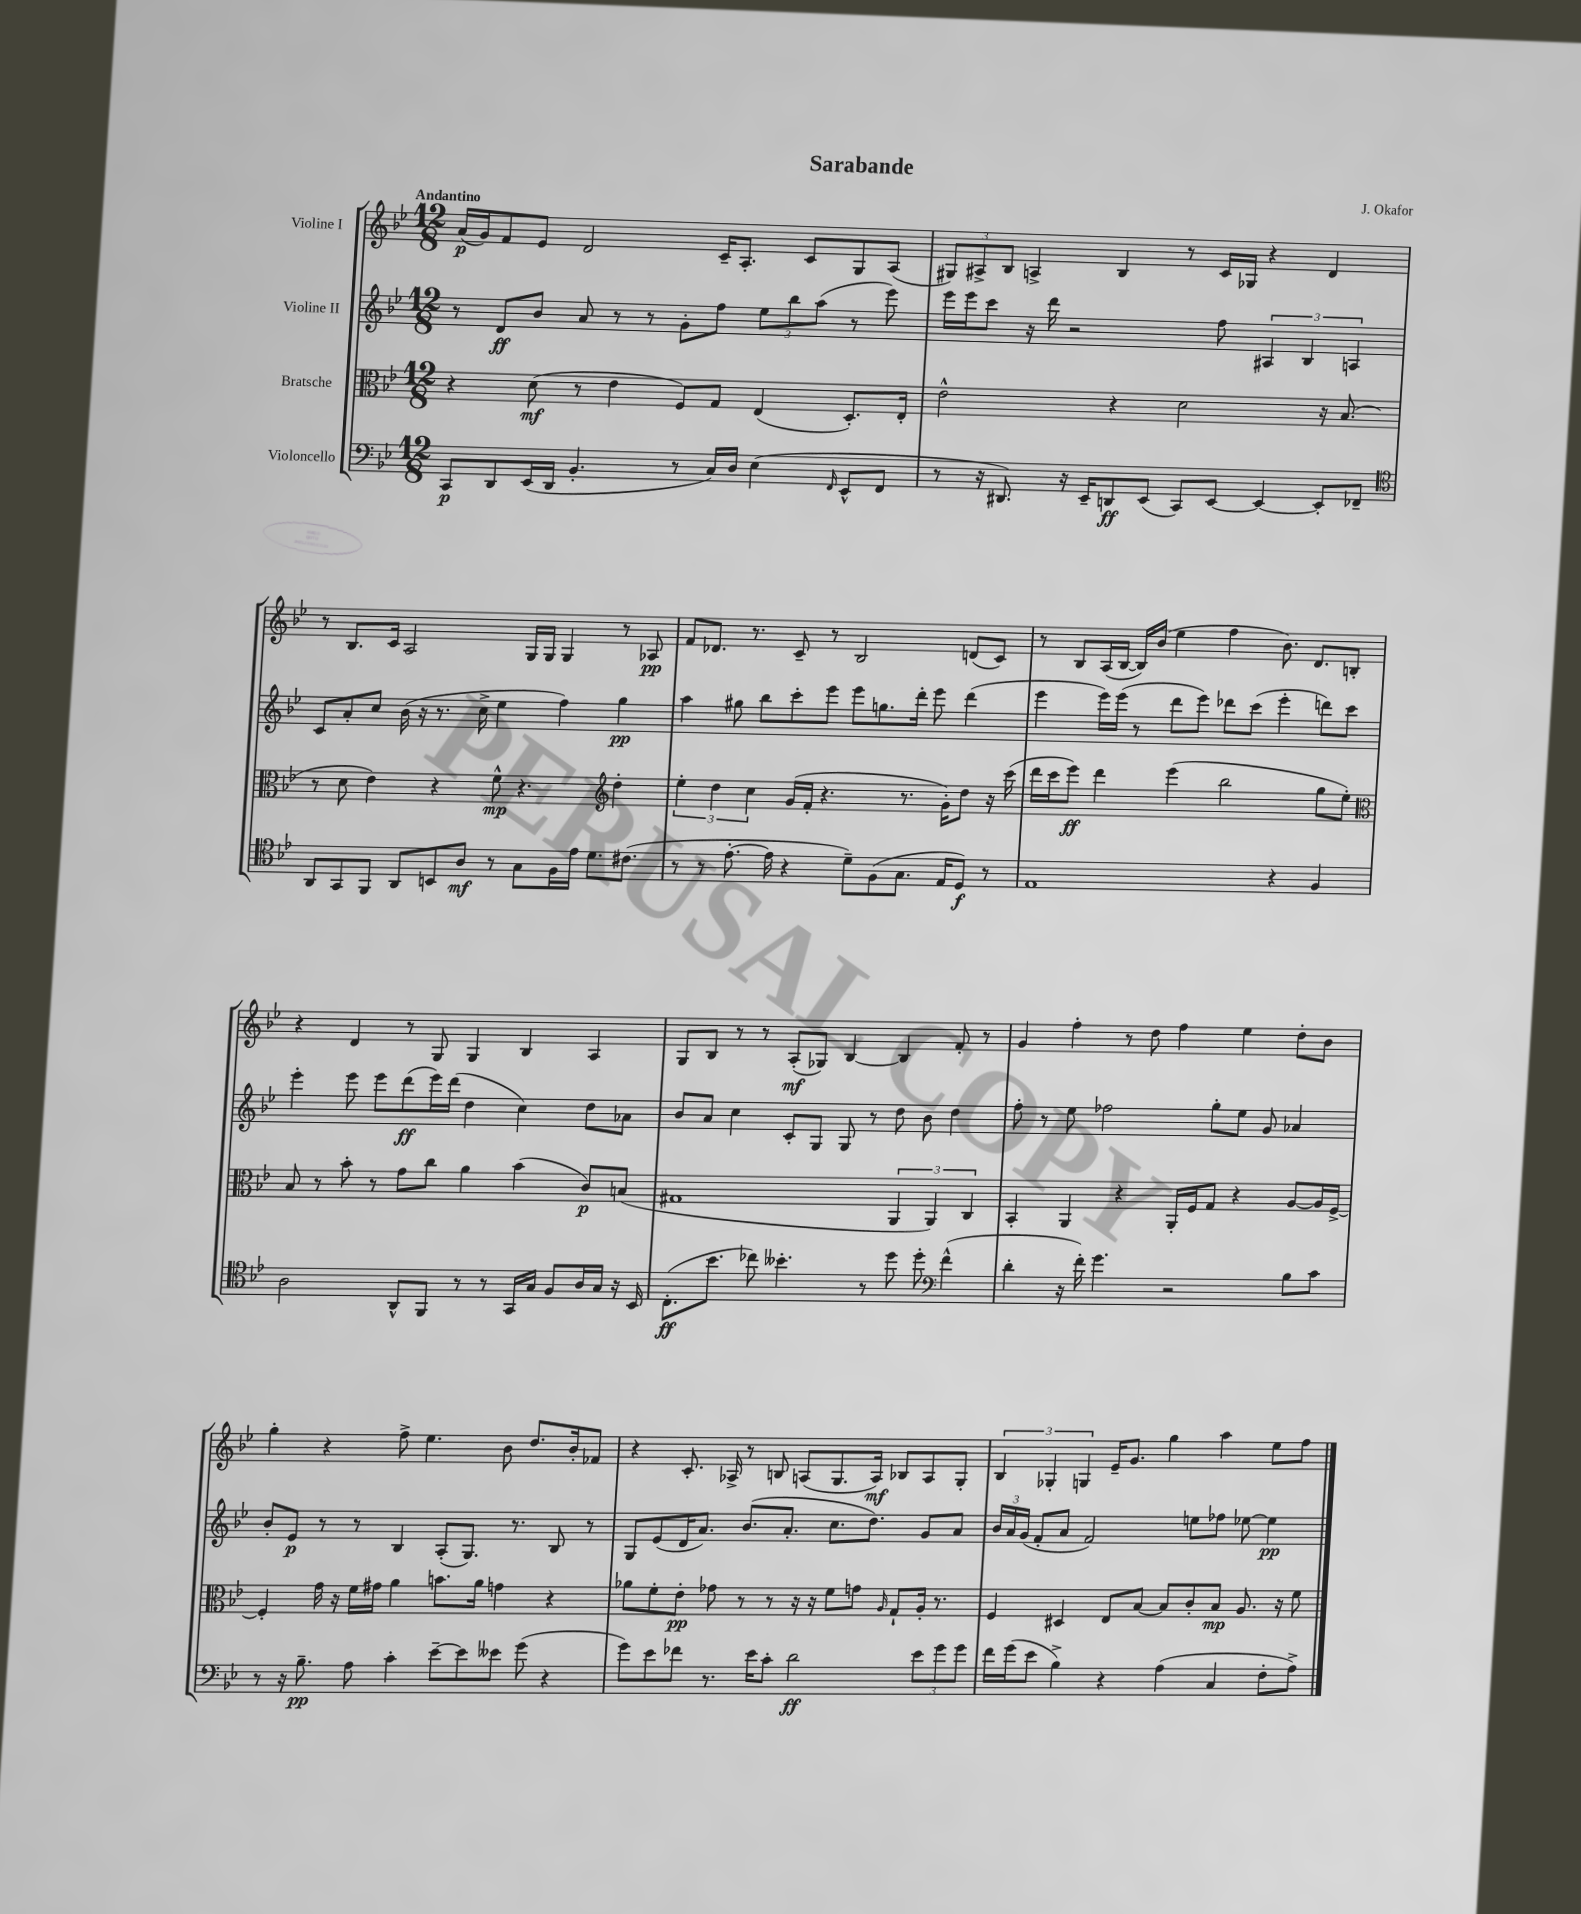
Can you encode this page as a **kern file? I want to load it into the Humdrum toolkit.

**kern	**kern	**kern	**kern
*staff4	*staff3	*staff2	*staff1
*clefF4	*clefC3	*clefG2	*clefG2
*k[b-e-]	*k[b-e-]	*k[b-e-]	*k[b-e-]
*M12/8	*M12/8	*M12/8	*M12/8
8CC	4r	8r	(16a
.	.	.	16g)
8DD	.	8d	8f
(16EE-	(8d	8b-	8e-
16DD	.	.	.
4.BB-'	8r	8a	2d
.	4e-	8r	.
.	.	8r	.
8r	8F)	8g'	.
16C)	8G	8ff	16c~
16D	.	.	8.A'
(4E-	(4E-	12ee-	.
.	.	12bb-	.
.	.	.	8c
.	.	(12aa	.
16qqFF	.	.	.
8EE-^^	8.D')	8r	8G
8FF	.	8eee-)	(8A
.	16E-'	.	.
=	=	=	=
8r	2e-^^	16eee-	12G#)
.	.	16eee-	.
.	.	.	12A#^
16r	.	8ccc	.
.	.	.	12B-
8.DD#)	.	.	.
.	.	16r	4A^
.	.	16ddd	.
16r	.	2r	.
16EE-~	.	.	.
8DD	4r	.	4B-
(8EE-	.	.	.
8CC)	2d	.	8r
[8EE-	.	8ff	16c
.	.	.	16G-
4EE-_	.	6A#	4r
.	.	6B-	.
8EE-']	16r	.	4d
.	(8.B-	.	.
.	.	6A	.
8FF-~	.	.	.
=	=	=	=
*clefC4	*	*	*
8AA	8r	8c	8r
8GG	8d	8a'	8.B-
8FF	4e-)	8cc	.
.	.	.	16c
8AA	.	(16b-	2A
.	.	16r	.
8BB	4r	8.r	.
8A	.	.	.
.	.	16cc^	.
8r	8f^^	4ee-	.
8G	4.r	.	16G
.	.	.	16G
16F	.	4ff)	4G
16e-	.	.	.
8.d	.	.	.
*	*clefG2	*	*
.	4dd'	4gg	8r
(8.c#	.	.	.
.	.	.	8A-
=	=	=	=
8r	6ee-'	4aa	8f
8r	.	.	8.d-
.	6dd	.	.
[8.e-'	.	8gg#	.
.	.	.	8.r
.	6cc	.	.
.	.	8bb-	.
16e-]	.	.	.
4r	(16g	8ccc'	8c~
.	16f'	.	.
.	4.r	8eee-	8r
8d~)	.	8eee-	2B-
(8F	.	8.gg	.
8.G	8.r	.	.
.	.	16ddd'	.
.	.	8eee-	.
16E-	16g')	.	.
8D)	8dd	(4ddd	(8d
8r	16r	.	8c)
.	(16ccc	.	.
=	=	=	=
1E-	16ddd	4eee-	8r
.	16ccc	.	.
.	8eee-)	.	8B-
.	4ddd	16eee-)	(16A
.	.	(16eee-	[16B-
.	.	8r	16B-])
.	.	.	(16b-
.	(4eee-	8ddd	4ee-
.	.	8eee-)	.
.	2bb-	8ddd-	4ff
.	.	(8ccc	.
4r	.	4eee-'	8.b-)
.	.	.	8.d
4F	8gg	8ddd)	.
.	8ee-')	8ccc	8B'
=	=	=	=
*	*clefC3	*	*
2A	8B-	4eee-'	4r
.	8r	.	.
.	8b-'	8eee-	4d
.	8r	8eee-	.
8AA^^	8g	(8ddd	8r
8FF	8cc	16eee-)	8G
.	.	(16ddd	.
8r	4a	4dd	4G
8r	.	.	.
16GG	(4b-	4cc)	4B-
16G	.	.	.
8F	.	.	.
16A	8c)	8dd	4A
16G	.	.	.
16r	(8B	8a-	.
16BB-	.	.	.
=	=	=	=
(8.C'	1G#	8b-	8G
.	.	8a	8B-
8.b-	.	.	.
.	.	4cc	8r
8cc-)	.	.	8r
4.b--'	.	8c'	(8A'
.	.	8G	8G-)
.	.	8G	[4B-
8r	.	8r	.
8dd	6AA	8dd	4B-]
8dd'	.	8b-	.
.	6AA)	.	.
*clefF4	*	*	*
(4f^^	.	4dd	8f'
.	6C	.	.
.	.	.	8r
=	=	=	=
4d'	4BB-'	8ff'	4g
.	.	8r	.
16r	4AA	8ee-	4ff'
16f')	.	.	.
4.g	.	2ff-	.
.	4r	.	8r
.	.	.	8dd
2r	16AA'	.	4ff
.	16F	.	.
.	8G	8gg'	.
.	4r	8ee-	4ee-
.	.	8g	.
8B-	[8A	4a-	8dd'
8c	16A]	.	8b-
.	[16F^	.	.
=	=	=	=
8r	4F']	8b-'	4gg'
16r	.	8e-	.
8.B-~	.	.	.
.	16g	8r	4r
.	16r	.	.
8A	16f	8r	.
.	16g#	.	.
4c'	4a	4B-	8ff^
.	.	.	4.ee-
[8e-~	8.b	(8A'	.
8e-]	.	8.G)	.
.	16a	.	.
8e--	4g	.	8b-
.	.	8.r	.
(8g	.	.	8.dd
4r	4r	8B-	.
.	.	.	16b-'
.	.	8r	8f-
=	=	=	=
8g)	8a-	8G	4r
8e-	8f'	(8e-	.
8f-	8e-'	16d	8.c'
.	.	8.a)	.
8.r	8g-	.	.
.	.	.	16A-^
.	8r	(8.b-	8r
16e-	.	.	.
8c'	8r	.	8B
.	.	8.a'	.
2d	16r	.	(8A
.	16r	.	.
.	8f	8.cc	8.G
.	8g	.	.
.	.	8.dd)	16A)
.	16qqA	.	.
.	8G`	.	8B-
12e-	16A'	8g	8A
.	8.r	.	.
12g	.	.	.
.	.	8a	8G'
12g	.	.	.
=	=	=	=
16f	4F	24b-	6B-
.	.	24a	.
(16g	.	.	.
.	.	(24g	.
8e-	.	8f'	.
.	.	.	6G-'
4B-^)	4D#	8a	.
.	.	.	6G
.	.	2f)	.
4r	8E-	.	16e-~
.	.	.	8.g
.	[8B-	.	.
(4A	8B-]	.	4gg
.	8c'	8ee	.
4C	8B-	8ff-	4aa
.	8.A	[8ee-	.
8F'	.	4ee-]	8ee-
.	16r	.	.
8A^)	8f	.	8ff
==	==	==	==
*-	*-	*-	*-
